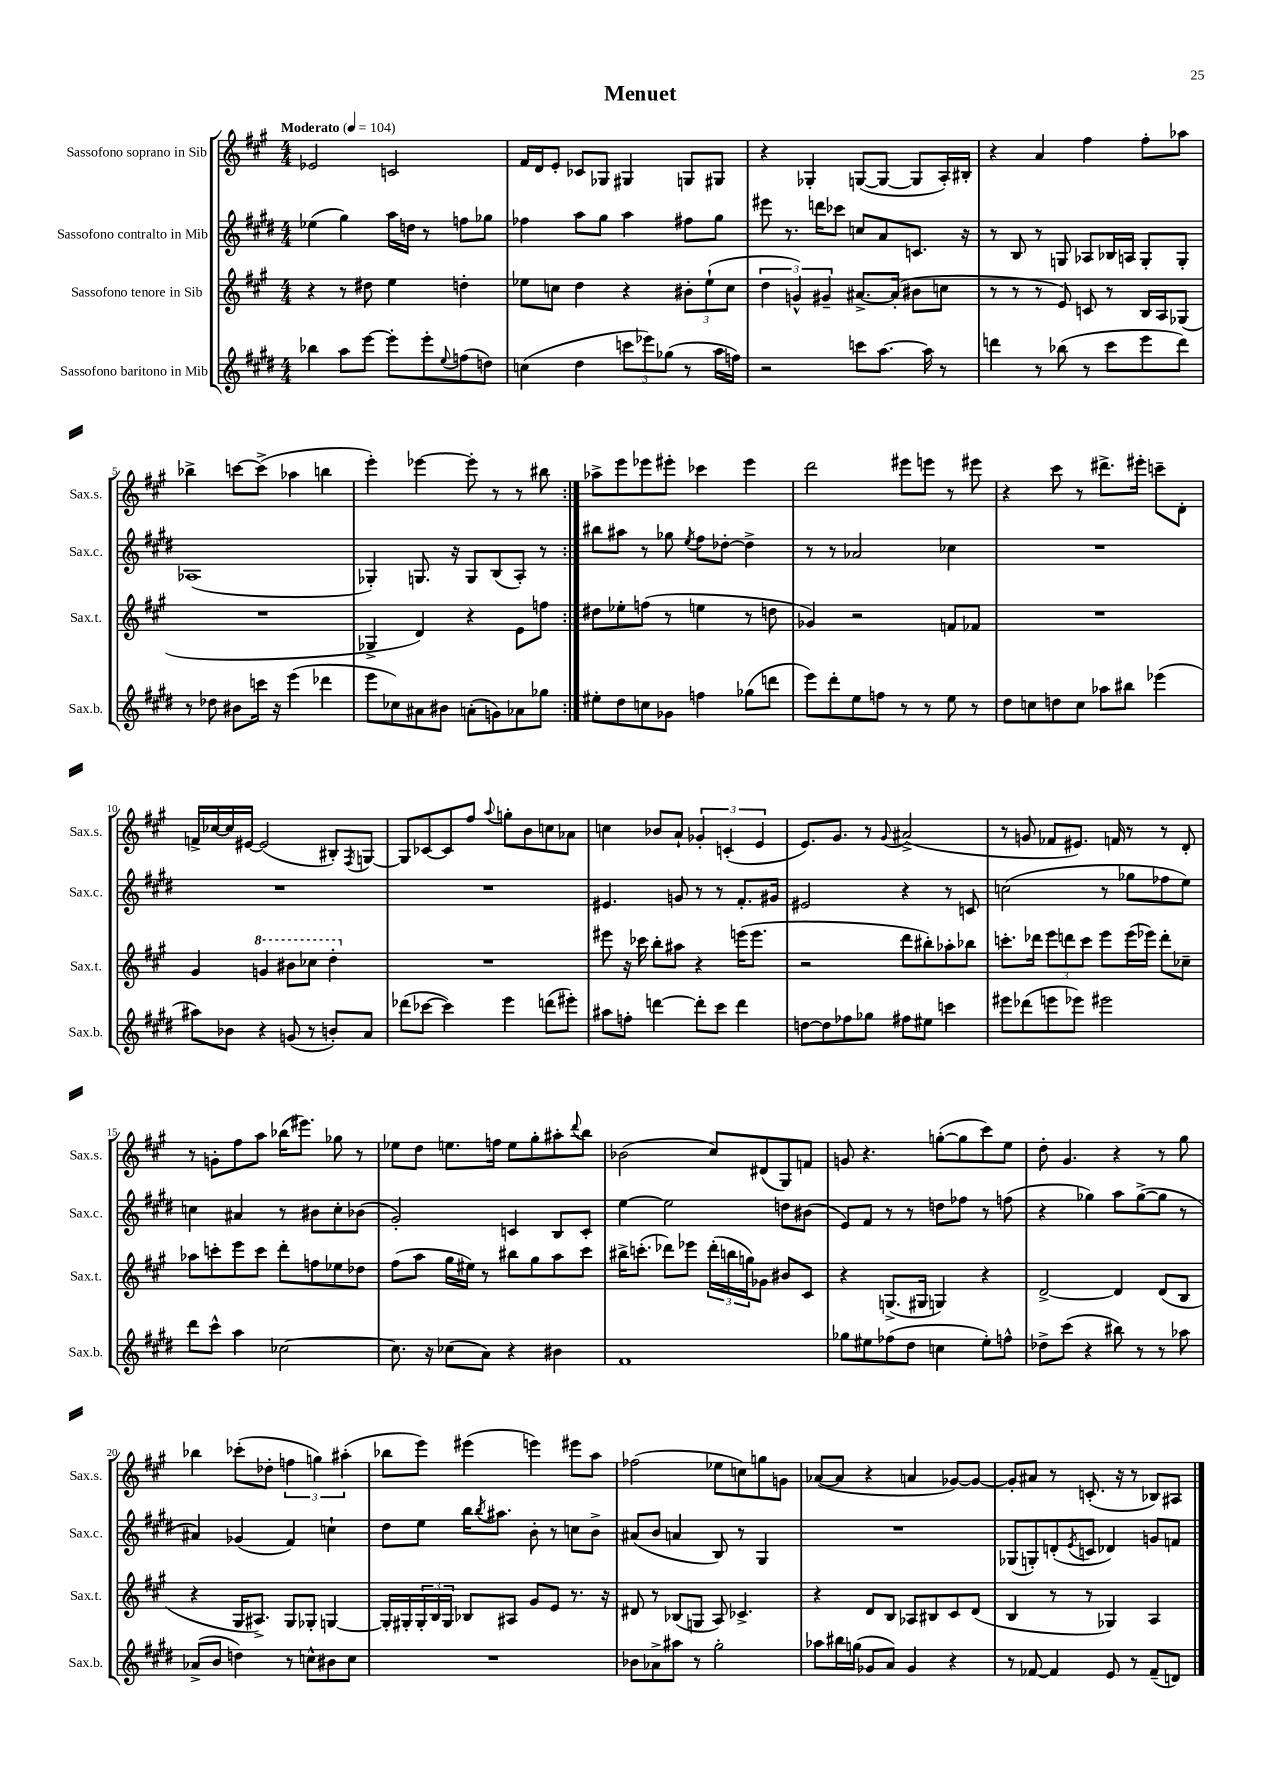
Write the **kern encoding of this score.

**kern	**kern	**kern	**kern
*staff4	*staff3	*staff2	*staff1
*clefG2	*clefG2	*clefG2	*clefG2
*k[f#c#g#d#]	*k[f#c#g#]	*k[f#c#g#d#]	*k[f#c#g#]
*M4/4	*M4/4	*M4/4	*M4/4
*MM104	*MM104	*MM104	*MM104
4bb-	4r	(4ee-	2e-
8aa	8r	4gg#)	.
[8eee	8dd#	.	.
8eee']	4ee	16aa	2c
.	.	16dd	.
8eee'	.	8r	.
8qqee	.	.	.
(8ff	4dd'	8ff	.
8dd)	.	8gg-	.
=	=	=	=
(4cc	8ee-	4ff-	16f#
.	.	.	16d
.	8cc	.	8e'
4dd#	4dd	8aa	8c-
.	.	8gg#	8G-
12ccc	4r	4aa	4G#
12eee-)	.	.	.
(12gg-	.	.	.
8r	12b#'	8ff#	8G
.	(12ee-`	.	.
16aa	.	8gg#	8G#
.	12cc	.	.
16ff)	.	.	.
=	=	=	=
2r	6dd	8eee#	4r
.	.	8.r	.
.	6g^^)	.	.
.	.	.	4G-'
.	.	16ddd	.
.	6g#~	.	.
.	.	8ccc-	.
8ccc	[8.a#^	8cc	([8G
[8.aa	.	8a	8G_
.	(16a#']	.	.
.	8b#	8.c	8G]
16aa]	.	.	.
8r	8cc	.	16A')
.	.	16r	16B#'
=	=	=	=
4ddd	8r	8r	4r
.	8r	8B	.
8r	8r	8r	4a
(8bb-	8e)	8G	.
8r	8c	8A-	4ff#
8ccc#	8r	16B-	.
.	.	16A	.
8eee	16B	8G'	8ff#'
.	16A	.	.
8ddd)	(8G-	8G'	8aa-
=	=	=	=
8r	1r	(1A-	4bb-^
8dd-	.	.	.
8b#	.	.	[8ccc
16ccc	.	.	(8ccc^]
16r	.	.	.
(4eee	.	.	4aa-
4ddd-	.	.	4bb
=	=	=	=
8eee	4G-^	4G-')	4eee')
8cc-)	.	.	.
8a#	4d)	8.G	[4eee-
8b#	.	.	.
.	.	16r	.
(8a'	4r	8G	8eee-']
8g)	.	(8B	8r
8a-	8e	8A')	8r
8gg-	8ff	8r	8bb#
=:|!	=:|!	=:|!	=:|!
8ee#'	8dd#	8bb#	8aa-^
8dd#	8ee-'	8aa#	8eee
8cc	(8ff	8r	8eee-
8g-	8r	8gg-	8eee#'
.	.	8qee	.
4ff	4ee	8ff#	4ccc-
.	.	[8dd-'	.
(8gg-	8r	4dd-^]	4eee#
8ddd	8dd	.	.
=	=	=	=
8eee)	4g-)	8r	2ddd
8ddd#'	.	8r	.
8ee	2r	2a-	.
8ff	.	.	.
8r	.	.	8eee#
8r	.	.	8eee
8ee	8f	4cc-	8r
8r	8f-	.	8eee#
=	=	=	=
8dd#	1r	1r	4r
8cc	.	.	.
8dd	.	.	8ccc#
8cc	.	.	8r
8aa-	.	.	8.ddd#^
8bb#	.	.	.
.	.	.	16eee#'
(4eee-	.	.	8ccc~
.	.	.	8d'
=	=	=	=
8aa#)	4g#	1r	16f^
.	.	.	[16cc-
8b-	.	.	16cc-]
.	.	.	[16e#
4r	4gg	.	(2e#]
(8g	8bb#	.	.
8r	8ccc-	.	.
8b')	4ddd'	.	8B#')
.	.	.	8qF#
8a	.	.	[8G
=	=	=	=
(8ddd-	1r	1r	8G]
[8ccc-	.	.	[8c-
4ccc-])	.	.	8c-]
.	.	.	8ff#
.	.	.	8qqaa
4eee	.	.	8gg'
.	.	.	8b
(8ddd	.	.	8cc
8eee#')	.	.	8a-
=	=	=	=
8aa#	8eee#	4.e#	4cc
8ff'	16r	.	.
.	16ccc-	.	.
[4ddd	8bb'	.	8b-
.	8aa#	8g	8a`
8ddd']	4r	8r	6g-'
8ccc#	.	8r	.
.	.	.	(6c'
4ddd	(16eee	8.f#'	.
.	8.eee	.	.
.	.	.	6e
.	.	16g#	.
=	=	=	=
[8dd	2r	2e#	8.e)
8dd]	.	.	.
.	.	.	8.g#
8ff-	.	.	.
8gg-	.	.	8r
.	.	.	8qqg#
8ff#	8ddd	4r	(2a#^
8ee#	8bb#')	.	.
4ccc	8aa-'	8r	.
.	8bb-	8c	.
=	=	=	=
8eee#	8.ccc'	(2cc	8r
(8ddd-	.	.	8g
.	16ddd-	.	.
8eee	12eee	.	8f-
.	12ddd	.	.
8eee-)	.	.	8.e#)
.	12ccc	.	.
2eee#	8eee	8r	.
.	.	.	16f
.	(16eee	8gg-	8r
.	16eee-)	.	.
.	8ddd'	8ff-	8r
.	8cc-~	8ee)	8d'
=	=	=	=
8ddd#	8aa-	4cc	8r
8ccc#^^	8ccc'	.	8g'
4aa	8eee	4a#	8ff#
.	8ccc	.	8aa
[2cc-	8ddd'	8r	(16bb-
.	.	.	8.eee#)
.	8ff	8b#	.
.	8ee-	8cc'	8gg-
.	8dd-	(8b-	8r
=	=	=	=
8.cc-]	(8ff#	2g#')	8ee-
.	8aa	.	8dd
16r	.	.	.
(8cc-	16gg#	.	8.ee
.	16ee#)	.	.
8a)	8r	.	.
.	.	.	16ff
4r	8bb#	4c	8ee
.	8gg#	.	8gg#'
4b#	8aa	8B	8aa#'
.	.	.	8qqddd
.	8ccc#	8c'	8bb
=	=	=	=
1f#	16bb#^	[4ee	(2b-
.	(8.ccc'	.	.
.	8ddd-)	2ee]	.
.	8eee-	.	.
.	(24ddd-'	.	8cc#)
.	24bb	.	.
.	24gg)	.	.
.	8g-	.	(8d#
.	8b#	8dd	8G#)
.	8c#	(8b#	8f
=	=	=	=
8gg-	4r	8e)	8g
8ee#	.	8f#	4.r
(8ff-	(8.G^	8r	.
8dd#	.	8r	.
.	16G#	.	.
4cc	4G)	8dd	([8gg'
.	.	8ff-	8gg]
8ee#')	4r	8r	8ccc#)
8ff^^	.	(8ff	8ee
=	=	=	=
8dd-^	[2d^	4r	8dd'
(8ccc#	.	.	4.g#
4r	.	4gg-)	.
8bb#)	4d]	8aa	4r
8r	.	([8gg-^	.
8r	(8d	8gg-]	8r
8aa-	8B	8r	8gg#
=	=	=	=
(8a-^	4r	4a#)	4bb-
8b	.	.	.
4dd)	16G#	(4g-	(8ccc-'
.	8.A#^)	.	.
.	.	.	8dd-'
8r	8G#	4f#)	6ff
8cc^^	8G-'	.	.
.	.	.	6gg)
8b#	[4G	4cc`	.
.	.	.	(6aa#'
8cc	.	.	.
=	=	=	=
1r	16G']	8dd#	8bb-
.	16G#'	.	.
.	24G#'	8ee	8eee)
.	24B	.	.
.	24G#	.	.
.	8B-	16bb	(4eee#
.	.	8qbb	.
.	.	8.aa#	.
.	8A#	.	.
.	8g#	8b'	4eee)
.	8e	8r	.
.	8.r	8cc	8eee#
.	.	8b^	8aa
.	16r	.	.
=	=	=	=
8b-	8d#	(8a#	(2ff-
8a-^	8r	8b	.
8aa#	(8B-	4a	.
8r	8G	.	.
2gg#'	8A)	8B)	8ee-
.	4.c-^	8r	8cc)
.	.	4G#	8gg
.	.	.	8g
=	=	=	=
8aa-	4r	1r	([8a-
16bb#	.	.	8a-]
(16gg	.	.	.
8g-	8d	.	4r
8a)	8B	.	.
4g-	8A-	.	4a
.	8B#	.	.
4r	8c#	.	[8g-)
.	(8d	.	8g-_
=	=	=	=
8r	4B	(8G-	8g-']
[8f-	.	8G')	8a#
4f-]	8r	(8d'	8r
.	.	8qe	.
.	8r	8c	(8.c'
8e	4G-)	4d-)	.
.	.	.	16r
8r	.	.	8r
(8f-~	4A	8g	8B-)
8d)	.	8f	8A#
==	==	==	==
*-	*-	*-	*-
